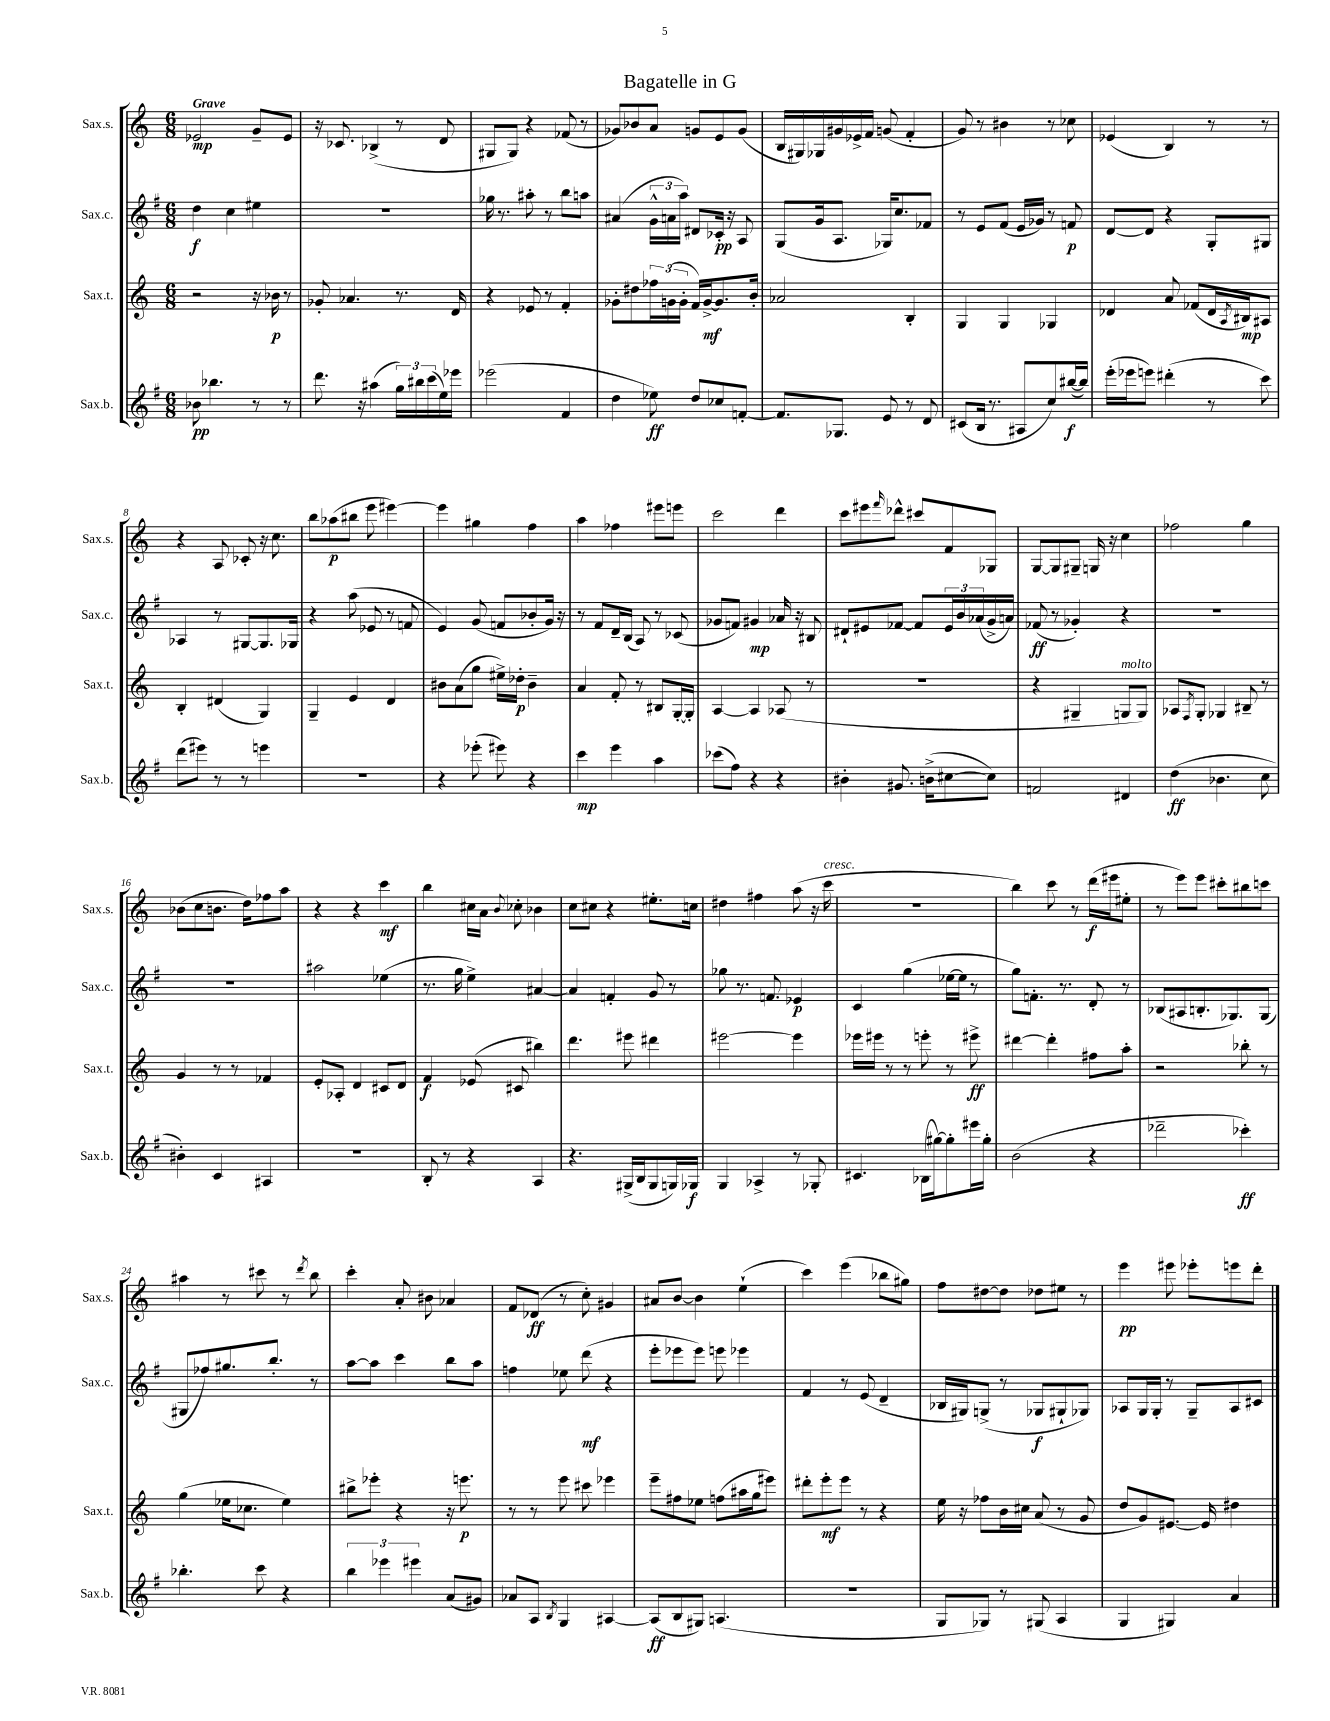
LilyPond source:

\header { title = "Bagatelle in G" }
<<
\new StaffGroup <<
\new Staff = "s0" \with { instrumentName = "Sax.s." shortInstrumentName = "Sax.s." } {
    \clef treble \key c \major \numericTimeSignature \time 6/8 \tempo "Grave"
    ees'2\mp g'8-- ees'8 |
    r16 ces'8. bes4->( r8 d'8 |
    gis8 gis8) r4 fes'8( r8 |
    ges'8) bes'8 a'8 g'8 e'8 g'8( |
    b16 gis16) ges16 gis'16 ees'16-> f'16 g'8( f'4-. |
    g'8) r8 bis'4 r8 ces''8 |
    ees'4( b4) r8 r8 |
    r4 a8 ces'8-. r16 c''8. |
    b''8 aes''8\p( bis''8 e'''8 eis'''4~) |
    eis'''4 gis''4 f''4 |
    a''4 fes''4 eis'''8 e'''8 |
    c'''2 d'''4 |
    c'''8 eis'''8 \grace { f'''16 } des'''8-^ cis'''8 f'8 ges8 |
    g8~ g8 gis8-- g16 r16 c''4 |
    fes''2 g''4 |
    bes'8( c''8 b'8. d''16) fes''8 a''8 |
    r4 r4 c'''4\mf |
    b''4 cis''16 a'16 \appoggiatura { b'8 } ces''8-. bes'4 |
    c''8 cis''8 r4 eis''8.-. c''16 |
    dis''4 fis''4 a''8( r16 c'''16^\markup { \italic "cresc." } |
    R2. |
    b''4) c'''8 r8 d'''16\f( eis'''16 eis''8-. |
    r8 e'''8) e'''8 cis'''8-. bis''8 c'''8 |
    ais''4 r8 cis'''8 r8 \acciaccatura { d'''8 } b''8 |
    c'''4-. a'8-. bis'8 aes'4 |
    f'8 des'8\ff( r8 c''8-.) gis'4 |
    ais'8 b'8~ b'4 e''4-!( |
    c'''4) e'''4( bes''8 gis''8) |
    f''8 dis''8~ dis''8 des''8 eis''8 r8 |
    e'''4\pp eis'''8 ees'''8-. e'''8 d'''8-. \bar "|." |
}
\new Staff = "s1" \with { instrumentName = "Sax.c." shortInstrumentName = "Sax.c." } {
    \clef treble \key g \major \numericTimeSignature \time 6/8
    d''4\f c''4 eis''4 |
    R2. |
    ges''16 r8. ais''8-. r8 b''8 a''8 |
    ais'4( \tuplet 3/2 { g'16-^ a'16 a''16) } dis'8 ces'16-.\pp r16 a8 |
    g8( g'16 a8. ges16) c''8. fes'8 |
    r8 e'8 fis'8( e'16 ges'16) r8 f'8\p |
    d'8~ d'8 r4 g8-. gis8 |
    aes4 r8 gis8~ gis8. ges16 |
    r4 a''8( ees'8 r8 f'8 |
    e'4) g'8( f'8 bes'8-. g'16) r16 |
    r8 fis'8 d'16-- b16( a8) r8 ces'8( |
    ges'8 f'8) gis'4\mp aes'16 r16 bis8 |
    dis'8-! eis'8 fes'8~ fes'8 \tuplet 3/2 { eis'16 b'16 aes'16( } g'16-> a'16) |
    fes'8\ff( r8 ges'4-.) r4 |
    R2. |
    R2. |
    ais''2 ees''4( |
    r8. g''16 e''4->) ais'4~ |
    ais'4 f'4-. g'8 r8 |
    ges''8 r8. f'8. ees'4\p |
    c'4 g''4( ees''16~ ees''16 r8 |
    g''8) f'8.-. r8. d'8-. r8 |
    bes8( ais8 b8.-. ges8.) ges8( |
    gis8 fes''8) gis''8. b''8.-. r8 |
    a''8~ a''8 c'''4 b''8 a''8 |
    f''4 ees''8 d'''8\mf( r4 |
    e'''8-. ees'''8 ees'''8) e'''8 ees'''4 |
    fis'4 r8 e'8( d'4-- |
    bes16 gis16) g8->( r8 ges8\f gis8-! ges8) |
    aes8 g16 g16-. r8 g8-- aes8 cis'8 \bar "|." |
}
\new Staff = "s2" \with { instrumentName = "Sax.t." shortInstrumentName = "Sax.t." } {
    \clef treble \key c \major \numericTimeSignature \time 6/8
    r2 r16 bes'16\p r8 |
    ges'8-. aes'4. r8. d'16 |
    r4 ees'8 r8 f'4-. |
    ges'8-. dis''8 \tuplet 3/2 { fes''16 g'16( g'16-. } f'16) g'16~->\mf g'8. b'16-. |
    aes'2 b4-. |
    g4 g4 ges4 |
    des'4 a'8 fes'8( des'16 \acciaccatura { a8 } bis16\mp) ais8 |
    b4-. dis'4( g4) |
    g4-- e'4 d'4 |
    bis'8 a'8( g''8 eis''16->) des''16-.\p bis'4-- |
    a'4 f'8-. r8 bis8 g16~-. g16-. |
    a4~ a4 aes8( r8 |
    R2. |
    r4 gis4-- g8^\markup { \italic "molto" } g8) |
    aes8 \acciaccatura { f8 } g8-. ges4 bis8-- r8 |
    g'4 r8 r8 fes'4 |
    e'8-. aes8-. d'4 cis'8 d'8 |
    f'4\f ees'8( cis'8 bis''4) |
    d'''4. eis'''8 dis'''4 |
    eis'''2~ eis'''4 |
    ees'''16 eis'''16 r8 r8 e'''8-. r8 eis'''8->\ff |
    dis'''4~ dis'''4-. fis''8 a''8-. |
    r2 bes''8-. r8 |
    g''4( ees''16 ces''8. ees''4) |
    bis''8-> ees'''8-. r4 r16 e'''8.\p |
    r8 r8 e'''8 cis'''8 ees'''4 |
    e'''8-- fis''8 ees''8 f''8( ais''16 g''16 eis'''8) |
    dis'''8-. e'''8-.\mf e'''8 r8 r4 |
    e''16 r16 fes''8 b'16 cis''16 a'8( r8 g'8 |
    d''8 g'8) eis'8.~ eis'16 dis''4 \bar "|." |
}
\new Staff = "s3" \with { instrumentName = "Sax.b." shortInstrumentName = "Sax.b." } {
    \clef treble \key g \major \numericTimeSignature \time 6/8
    bes'8\pp bes''4. r8 r8 |
    d'''8. r16 ais''4( \tuplet 3/2 { g''16) bis''16 c'''16( } e''16) ees'''16 |
    ees'''2( fis'4 |
    d''4 ees''8\ff) d''8 ces''8 f'8~-. |
    f'8. ges8. e'8 r8 d'8 |
    cis'8( b16 r8. ais8 c''8) bis''16~\f( bis''16) |
    e'''16-.( ees'''16 e'''8) dis'''4-.( r8 c'''8) |
    d'''8( eis'''8) r8 r8 e'''4 |
    R2. |
    r4 ees'''8-.( eis'''8) r4 |
    c'''4\mp e'''4 a''4 |
    ces'''8( fis''8) r4 r4 |
    bis'4-. gis'8. b'16->( cis''8~ cis''8) |
    f'2 dis'4 |
    d''4\ff( bes'4. c''8 |
    bis'4-.) c'4 ais4 |
    R2. |
    b8-. r8 r4 a4 |
    r4. gis16->( b16 gis8 g16) ges16\f |
    g4 aes4-> r8 ges8-. |
    cis'4. bes16( gis''16~) gis''8-. eis'''16 gis''16-. |
    b'2( r4 |
    des'''2-- ces'''4-.\ff) |
    bes''4.-. c'''8 r4 |
    \tuplet 3/2 { b''4 ees'''4 eis'''4 } a'8( gis'8) |
    aes'8 a8 \acciaccatura { b8 } g4 ais4~ |
    ais8\ff( b8 gis8) a4.( |
    R2. |
    g8 ges8) r8 gis8( a4 |
    g4 gis4) a'4 \bar "|." |
}
>>
>>
